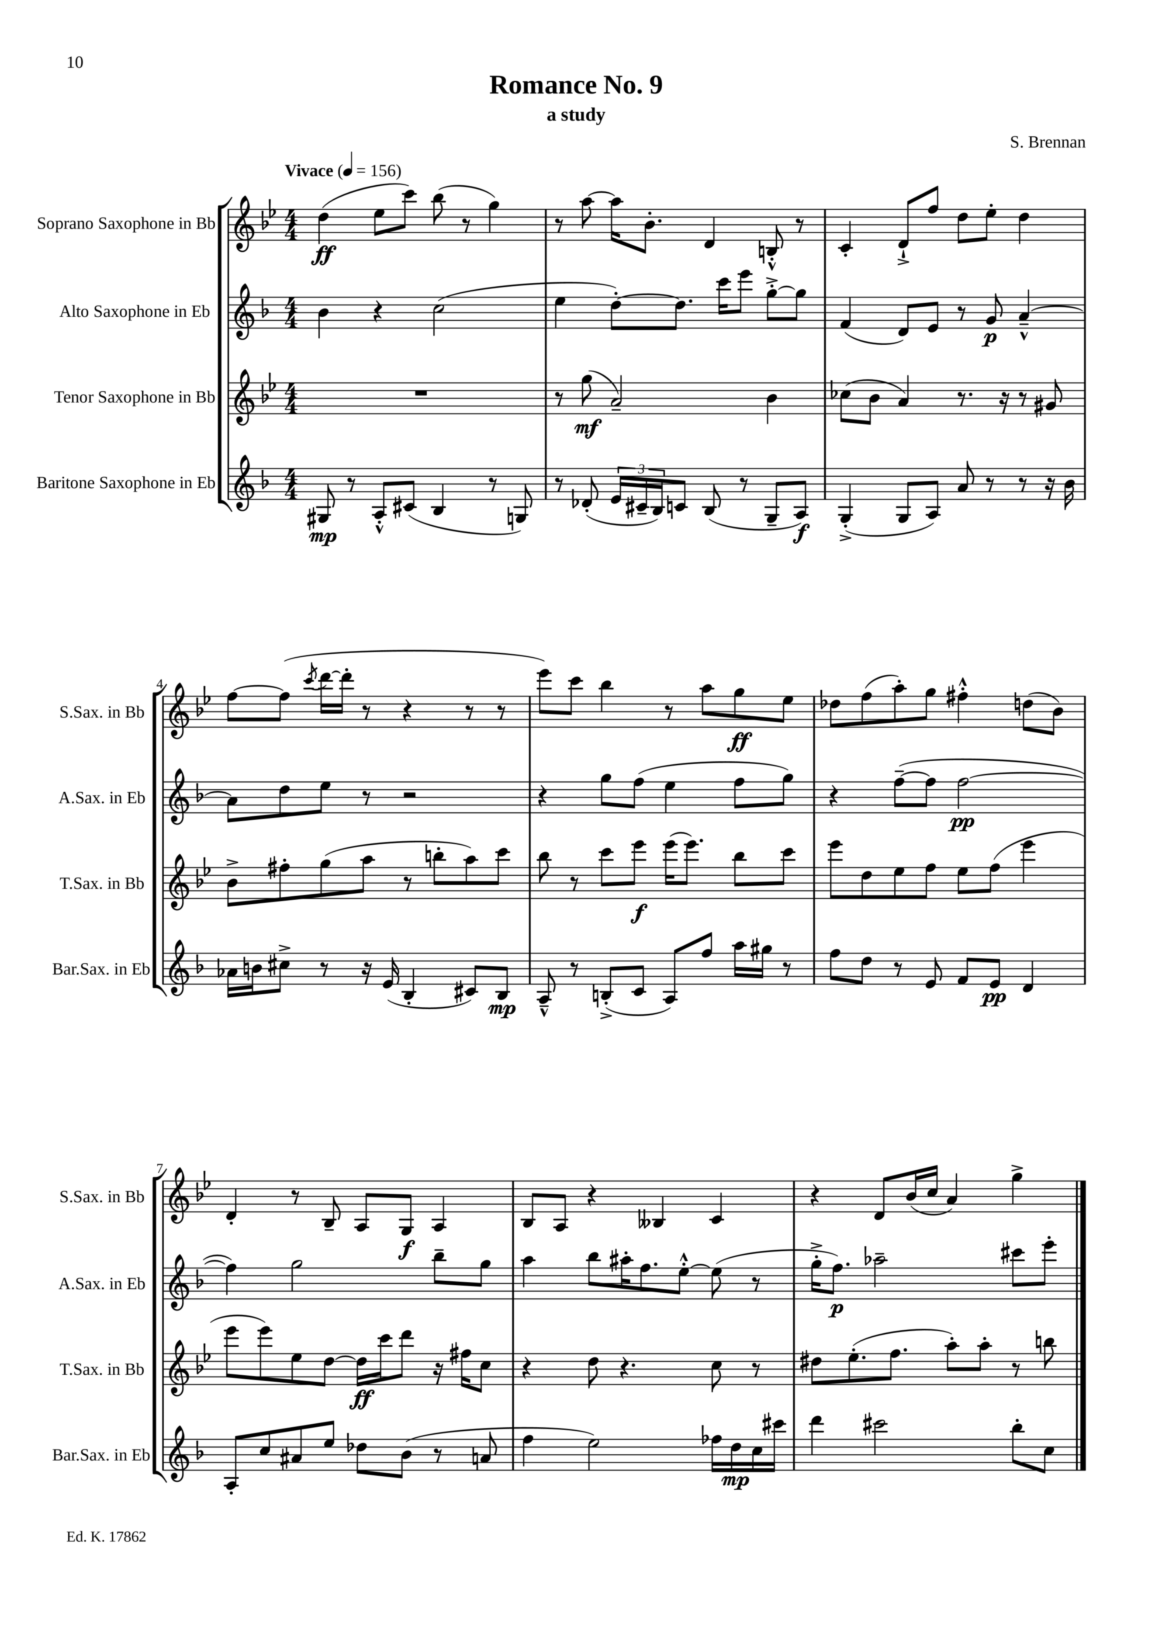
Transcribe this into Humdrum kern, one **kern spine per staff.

**kern	**dynam	**kern	**dynam	**kern	**dynam	**kern	**dynam
*part4	*part4	*part3	*part3	*part2	*part2	*part1	*part1
*staff4	*staff4	*staff3	*staff3	*staff2	*staff2	*staff1	*staff1
*I"Baritone Saxophone in Eb	*	*I"Tenor Saxophone in Bb	*	*I"Alto Saxophone in Eb	*	*I"Soprano Saxophone in Bb	*
*I'Bar.Sax. in Eb	*	*I'T.Sax. in Bb	*	*I'A.Sax. in Eb	*	*I'S.Sax. in Bb	*
*clefG2	*	*clefG2	*	*clefG2	*	*clefG2	*
*k[b-]	*	*k[b-e-]	*	*k[b-]	*	*k[b-e-]	*
*M4/4	*	*M4/4	*	*M4/4	*	*M4/4	*
*MM156	*	*MM156	*	*MM156	*	*MM156	*
=1	=1	=1	=1	=1	=1	=1	=1
!	!	!	!	!	!	!LO:TX:a:B:t=Vivace	!
8G#X/	mp	1r	.	4b-\	.	(4dd\	ff
8r	.	.	.	.	.	.	.
8A'^^/L	.	.	.	4r	.	8ee-\L	.
(8c#X/J	.	.	.	.	.	8ccc\J)	.
4B-/	.	.	.	(2cc\	.	(8bb-\	.
.	.	.	.	.	.	8r	.
8r	.	.	.	.	.	4gg\)	.
8Gn/)	.	.	.	.	.	.	.
=2	=2	=2	=2	=2	=2	=2	=2
8r	.	8r	.	4ee\	.	8r	.
(8d-X'/	.	(8gg\	mf	.	.	[8aa\	.
24e/LL	.	2a~/)	.	[8dd'\L)	.	16aa\KL]	.
24c#X~/	.	.	.	.	.	.	.
.	.	.	.	.	.	8.b-'\J	.
24B-/J)	.	.	.	.	.	.	.
8cn/J	.	.	.	8.dd\J]	.	.	.
(8B-/	.	.	.	.	.	4d/	.
.	.	.	.	16ccc\KL	.	.	.
8r	.	.	.	8eee\J	.	.	.
8G~/L	.	4b-\	.	[8gg'^\L	.	8Bn'^^/	.
8A/J)	f	.	.	8gg\J]	.	8r	.
=3	=3	=3	=3	=3	=3	=3	=3
(4G'^/	.	(8cc-X\L	.	(4f/	.	4c'/	.
.	.	8b-\J	.	.	.	.	.
8G/L	.	4a/)	.	8d/L)	.	8d`^/L	.
8A/J)	.	.	.	8e/J	.	8ff/J	.
8a/	.	8.r	.	8r	.	8dd\L	.
8r	.	.	.	8g/	p	8ee-'\J	.
.	.	16r	.	.	.	.	.
8r	.	8r	.	[4a~^^/	.	4dd\	.
16r	.	8g#X/	.	.	.	.	.
16b-\	.	.	.	.	.	.	.
!!LO:LB:g=z
=4	=4	=4	=4	=4	=4	=4	=4
16a-X\LL	.	8b-^\L	.	8a\L]	.	[8ff\L	.
16bn\J	.	.	.	.	.	.	.
8cc#X^\J	.	8ff#X'\	.	8dd\	.	(8ff\J]	.
.	.	.	.	.	.	8qccc/	.
8r	.	(8gg\	.	8ee\J	.	[16ddd\LL	.
.	.	.	.	.	.	16ddd'\JJ]	.
16r	.	8aa\J	.	8r	.	8r	.
(16e/	.	.	.	.	.	.	.
4B-'/	.	8r	.	2r	.	4r	.
.	.	8bbn'\L	.	.	.	.	.
8c#X/L)	.	8aa\)	.	.	.	8r	.
8B-/J	mp	8ccc\J	.	.	.	8r	.
=5	=5	=5	=5	=5	=5	=5	=5
8A~^^/	.	8bb-\	.	4r	.	8eee-\L)	.
8r	.	8r	.	.	.	8ccc\J	.
(8Bn'^/L	.	8ccc\L	.	8gg\L	.	4bb-\	.
8c/J	.	8eee-\J	f	(8ff\J	.	.	.
8A/L)	.	(16eee-\KL	.	4ee\	.	8r	.
.	.	8.eee-\J)	.	.	.	.	.
8ff/J	.	.	.	.	.	8aa\L	.
16aa\LL	.	8bb-\L	.	8ff\L	.	8gg\	ff
16gg#X\JJ	.	.	.	.	.	.	.
8r	.	8ccc\J	.	8gg\J)	.	8ee-\J	.
=6	=6	=6	=6	=6	=6	=6	=6
8ff\L	.	8eee-\L	.	4r	.	8dd-X\L	.
8dd\J	.	8dd\	.	.	.	(8ff\	.
8r	.	8ee-\	.	([8ff~\L	.	8aa'\)	.
8e/	.	8ff\J	.	8ff\J]	.	8gg\J	.
8f/L	.	8ee-\L	.	[2ff\	pp	4ff#X'^^\	.
8e/J	pp	(8ff\J	.	.	.	.	.
4d/	.	4eee-\	.	.	.	(8ddn\L	.
.	.	.	.	.	.	8b-\J)	.
!!LO:LB:g=z
=7	=7	=7	=7	=7	=7	=7	=7
8A'/L	.	8eee-\L	.	4ff\])	.	4d'/	.
8cc/	.	8eee-\)	.	.	.	.	.
8a#X/	.	8ee-\	.	2gg\	.	8r	.
8ee/J	.	[8dd\J	.	.	.	8B-~/	.
8dd-X\L	.	16dd\LL]	ff	.	.	8A/L	.
.	.	16ccc\J	.	.	.	.	.
(8b-\J	.	8ddd\J	.	.	.	8G/J	f
8r	.	16r	.	8bb-~\L	.	4A/	.
.	.	16ff#X\KL	.	.	.	.	.
8an/	.	8cc\J	.	8gg\J	.	.	.
=8	=8	=8	=8	=8	=8	=8	=8
4ff\	.	4r	.	4aa\	.	8B-/L	.
.	.	.	.	.	.	8A/J	.
2ee\)	.	8dd\	.	8bb-\L	.	4r	.
.	.	4.r	.	16aa#X'\K	.	.	.
.	.	.	.	8.ff\	.	.	.
.	.	.	.	.	.	4B--X/	.
.	.	.	.	[8ee'^^\J	.	.	.
16ff-X\LL	.	8cc\	.	(8ee\]	.	4c/	.
16dd\	mp	.	.	.	.	.	.
16cc\	.	8r	.	8r	.	.	.
16ccc#X\JJ	.	.	.	.	.	.	.
=9	=9	=9	=9	=9	=9	=9	=9
4ddd\	.	8dd#X\L	.	16gg'^\KL	.	4r	.
.	.	.	.	8.ff\J)	p	.	.
.	.	(8.ee-'\	.	.	.	.	.
2ccc#X\	.	.	.	2aa-X~\	.	8d/L	.
.	.	8.ff\J	.	.	.	.	.
.	.	.	.	.	.	(16b-/L	.
.	.	.	.	.	.	16cc/JJ	.
.	.	8aa'\L)	.	.	.	4a/)	.
.	.	8aa'\J	.	.	.	.	.
8bb-'\L	.	8r	.	8ccc#X\L	.	4gg^\	.
8cc\J	.	8bbn\	.	8eee'\J	.	.	.
==	==	==	==	==	==	==	==
*-	*-	*-	*-	*-	*-	*-	*-
